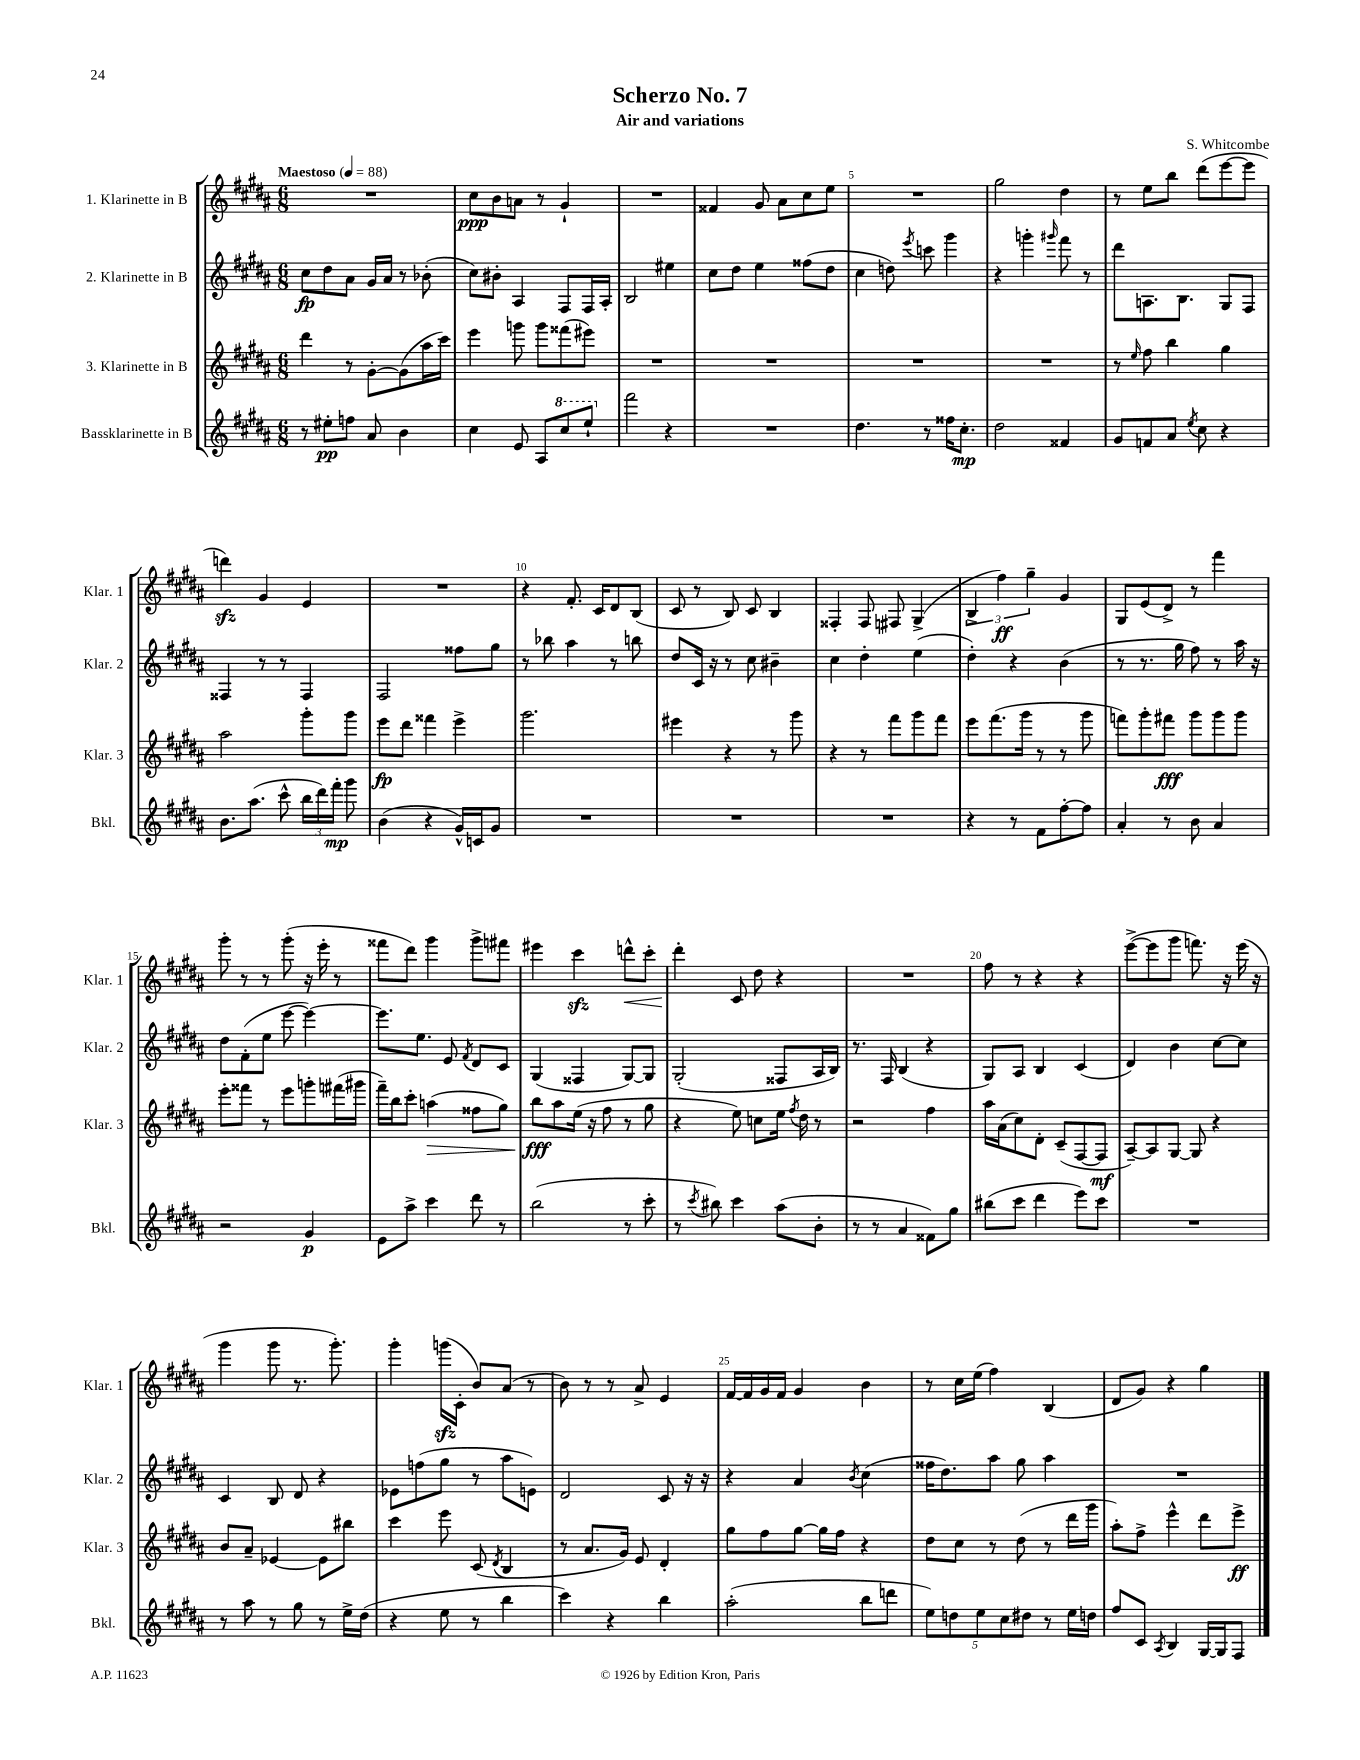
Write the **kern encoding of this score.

**kern	**kern	**kern	**kern
*staff4	*staff3	*staff2	*staff1
*clefG2	*clefG2	*clefG2	*clefG2
*k[f#c#g#d#a#]	*k[f#c#g#d#a#]	*k[f#c#g#d#a#]	*k[f#c#g#d#a#]
*M6/8	*M6/8	*M6/8	*M6/8
*MM88	*MM88	*MM88	*MM88
8r	4ddd#\	8cc#\L	2.r
8ee#'\L	.	8dd#\	.
8ff\J	8r	8a#\J	.
8a#/	[8g#'\L	16g#/LL	.
.	.	16a#/JJ	.
4b\	(8g#\]	8r	.
.	16aa#\L	(8b-'\	.
.	16ccc#\JJ)	.	.
=	=	=	=
4cc#\	4eee\	8cc#\L)	8cc#\L
.	.	8b#'\J	8b\
8e/	8ggg\	4A#/	8a\J
8A#/L	8ggg\L	.	8r
8ccc#/	(8fff##\	8F#/L	4g#`/
8eee`/J	8eee#\J)	16F#/L	.
.	.	16A#'/JJ	.
=	=	=	=
2fff#\	2.r	2B/	2.r
4r	.	4ee#\	.
=	=	=	=
2.r	2.r	8cc#\L	4f##/
.	.	8dd#\J	.
.	.	4ee\	8g#/
.	.	.	8a#\L
.	.	(8ff##\L	8cc#\
.	.	8dd#\J	8ee\J
=	=	=	=
4.dd#\	2.r	4cc#\	2.r
.	.	8dd\)	.
.	.	8qeee/	.
8r	.	8ccc\	.
16ff##\LK	.	4ggg#\	.
8.cc#'\J	.	.	.
=	=	=	=
2dd#\	2.r	4r	2gg#\
.	.	4ggg'\	.
.	.	16qqggg#/	.
4f##/	.	8fff#\	4dd#\
.	.	8r	.
=	=	=	=
8g#/L	8r	8ddd#\L	8r
.	16qqee/	.	.
8f/	8ff#\	8.A\	8ee\L
8a#/J	4bb\	.	8bb\J
.	.	8.B\J	.
8qee/	.	.	.
8cc#\	.	.	(8ddd#\L
4r	4gg#\	8G#/L	[8eee\
.	.	8F#/J	8eee\]J
=	=	=	=
8.b\L	2aa#\	4F##/	4ddd\)
(8.aa#\J	.	.	.
.	.	8r	4g#/
8ccc#^^\	.	8r	.
24bb\LL	8ggg#'\L	4F##/	4e/
24ddd#\)	.	.	.
24fff#'\JJ	.	.	.
8ggg#\	8ggg#\J	.	.
=	=	=	=
(4b\	8eee\L	2F#/	2.r
.	8ddd#\J	.	.
4r	4fff##\	.	.
16g#^^/LL)	4eee^\	8ff##\L	.
16c/J	.	.	.
8g#/J	.	8gg#\J	.
=	=	=	=
2.r	2.ggg#\	8r	4r
.	.	8bb-\	.
.	.	4aa#\	8.f#'/
.	.	.	16c#/LK
.	.	8r	8d#/
.	.	8bb\	(8B/J
=	=	=	=
2.r	4eee#\	8dd#/L	8c#/
.	.	16c#/Jk	8r
.	.	16r	.
.	4r	8r	8B/)
.	.	8cc#\	8c#/
.	8r	4b#~\	4B/
.	8ggg#\	.	.
=	=	=	=
2.r	4r	4cc#\	4F##'/
.	8r	4dd#'\	8F##/
.	8fff#\L	.	8F#/
.	8ggg#\	(4ee\	(4G#^/
.	8fff#\J	.	.
=	=	=	=
4r	8eee\L	4dd#'\)	6B^/
.	(8.fff#\	.	.
.	.	.	6ff#\)
8r	.	4r	.
.	16ggg#\Jk	.	.
.	.	.	6gg#~\
8f#\L	8r	.	.
[8ff#'\	8r	(4b\	4g#/
8ff#\]J	8ggg#\	.	.
=	=	=	=
4a#'/	8fff\L)	8r	8G#/L
.	8ggg#'\	8.r	(8e/
8r	8fff#\J	.	8d#^/J)
.	.	16gg#\	.
8b\	8ggg#\L	8ff#\)	8r
4a#/	8ggg#\	8r	4fff#\
.	8ggg#\J	16aa#\	.
.	.	16r	.
=	=	=	=
2r	8eee'\L	8dd#\L	8ggg#'\
.	8fff##\J	(8f#'\	8r
.	8r	8ee\J	8r
.	8eee\L	[8eee\	(8ggg#'\
4g#/	8ggg'\	4eee\_)	16r
.	.	.	16eee'\
.	(16fff#\L	.	8r
.	16ggg#\JJ	.	.
=	=	=	=
8e\L	16fff#~\LL)	8.eee\]L	8fff##\L
.	16bb\J	.	.
8aa#^\J	8ccc#'\J	.	8ddd#\J)
.	.	8.ee\J	.
4ccc#\	(4aa\	.	4ggg#\
.	.	8e/	.
.	.	8qf#/	.
8ddd#\	8ff##\L	8d#/L	8ggg#^\L
8r	8gg#\J)	8c#/J	8fff#\J
=	=	=	=
(2bb\	8bb\L	(4G#/	4eee#\
.	8aa#\	.	.
.	(16ee\Jk	4F##/	4ccc#\
.	16r	.	.
.	8ff#\	.	.
8r	8r	[8G#/L)	8ddd^^\L
8ccc#'\	8gg#\	8G#/]J	8ccc#'\J
=	=	=	=
8r	4r	(2G#'/	4ddd#'\
8qccc#/	.	.	.
8bb#\)	.	.	.
4ccc#\	8ee\)	.	8c#/
.	8cc\L	.	8dd#\
(8aa#\L	16ee\Jk	8F##/L	4r
.	8qff#/	.	.
.	16dd#\	.	.
8b'\J	8r	16A#/L	.
.	.	16B/JJ)	.
=	=	=	=
8r	2r	8.r	2.r
8r	.	.	.
.	.	16F#/	.
4a#/	.	(4B/	.
8f##\L)	4ff#\	4r	.
8gg#\J	.	.	.
=	=	=	=
(8bb#\L	16aa#\LL	8G#/L)	8ff#\
.	(16a#\J	.	.
8ccc#\J	8cc#\)	8A#/J	8r
4ddd#\	8d#'\J	4B/	4r
.	(8c#~/L	.	.
8eee\L)	[8F#/	(4c#/	4r
8ccc#\J	8F#/]J	.	.
=	=	=	=
2.r	[8A#~/L)	4d#/)	([8eee^\L
.	8A#/]	.	8eee\]
.	[8G#/J	4b\	8ggg#\J
.	8G#/]	.	8.fff\)
.	4r	[8cc#\L	.
.	.	.	16r
.	.	8cc#\]J	(16eee\
.	.	.	16r
=	=	=	=
8r	8b/L	4c#/	4ggg#\
8aa#\	8a#~/J	.	.
8r	[4e-/	8B/	8ggg#\
8gg#\	.	8d#/	8.r
8r	8e-\]L	4r	.
.	.	.	8.ggg#'\)
16ee^\LL	8bb#\J	.	.
(16dd#\JJ	.	.	.
=	=	=	=
4r	4ccc#\	8e-\L	4ggg#'\
.	.	(8ff\	.
8ee\	8eee\	8gg#\J	(16ggg\LL
.	.	.	16c#'\JJ
8r	(8c#/	8r	8b/L)
.	8qd#/	.	.
4bb\	4B/	8aa#\L	(8a#/J
.	.	8e\J)	8r
=	=	=	=
4ccc#\)	8r	2d#/	8b\)
.	8.a#/L	.	8r
4r	.	.	8r
.	16g#/Jk)	.	.
.	8e/	.	8a#^/
4bb\	4d#'/	8c#/	4e/
.	.	16r	.
.	.	16r	.
=	=	=	=
(2aa#'\	8gg#\L	4r	[16f#/LL
.	.	.	16f#/]
.	8ff#\	.	16g#/
.	.	.	16f#/JJ
.	[8gg#\J	4a#/	4g#/
.	16gg#\]LL	.	.
.	16ff#\JJ	.	.
.	.	8qb/	.
8bb\L	4r	(4cc#\	4b\
8ddd\J	.	.	.
=	=	=	=
10ee\L)	8dd#\L	16ff##\LK	8r
.	.	8.dd#\)	.
10dd\	.	.	.
.	8cc#\J	.	16cc#\LL
.	.	.	(16ee\JJ
10ee\	.	.	.
.	8r	8aa#\J	4ff#\)
10cc#\	.	.	.
.	(8dd#\	8gg#\	.
10dd#\J	.	.	.
8r	8r	4aa#\	(4B/
16ee\LL	16ddd#\LL	.	.
16dd\JJ	16ggg#\JJ	.	.
=	=	=	=
8ff#/L	8aa#'\L)	2.r	8d#/L
8c#/J	8ff#^\J	.	8g#/J)
8qA#/	.	.	.
4B/	4eee^^\	.	4r
[16G#/LL	8ddd#\L	.	4gg#\
16G#/]J	.	.	.
8F#/J	8eee^\J	.	.
==	==	==	==
*-	*-	*-	*-
